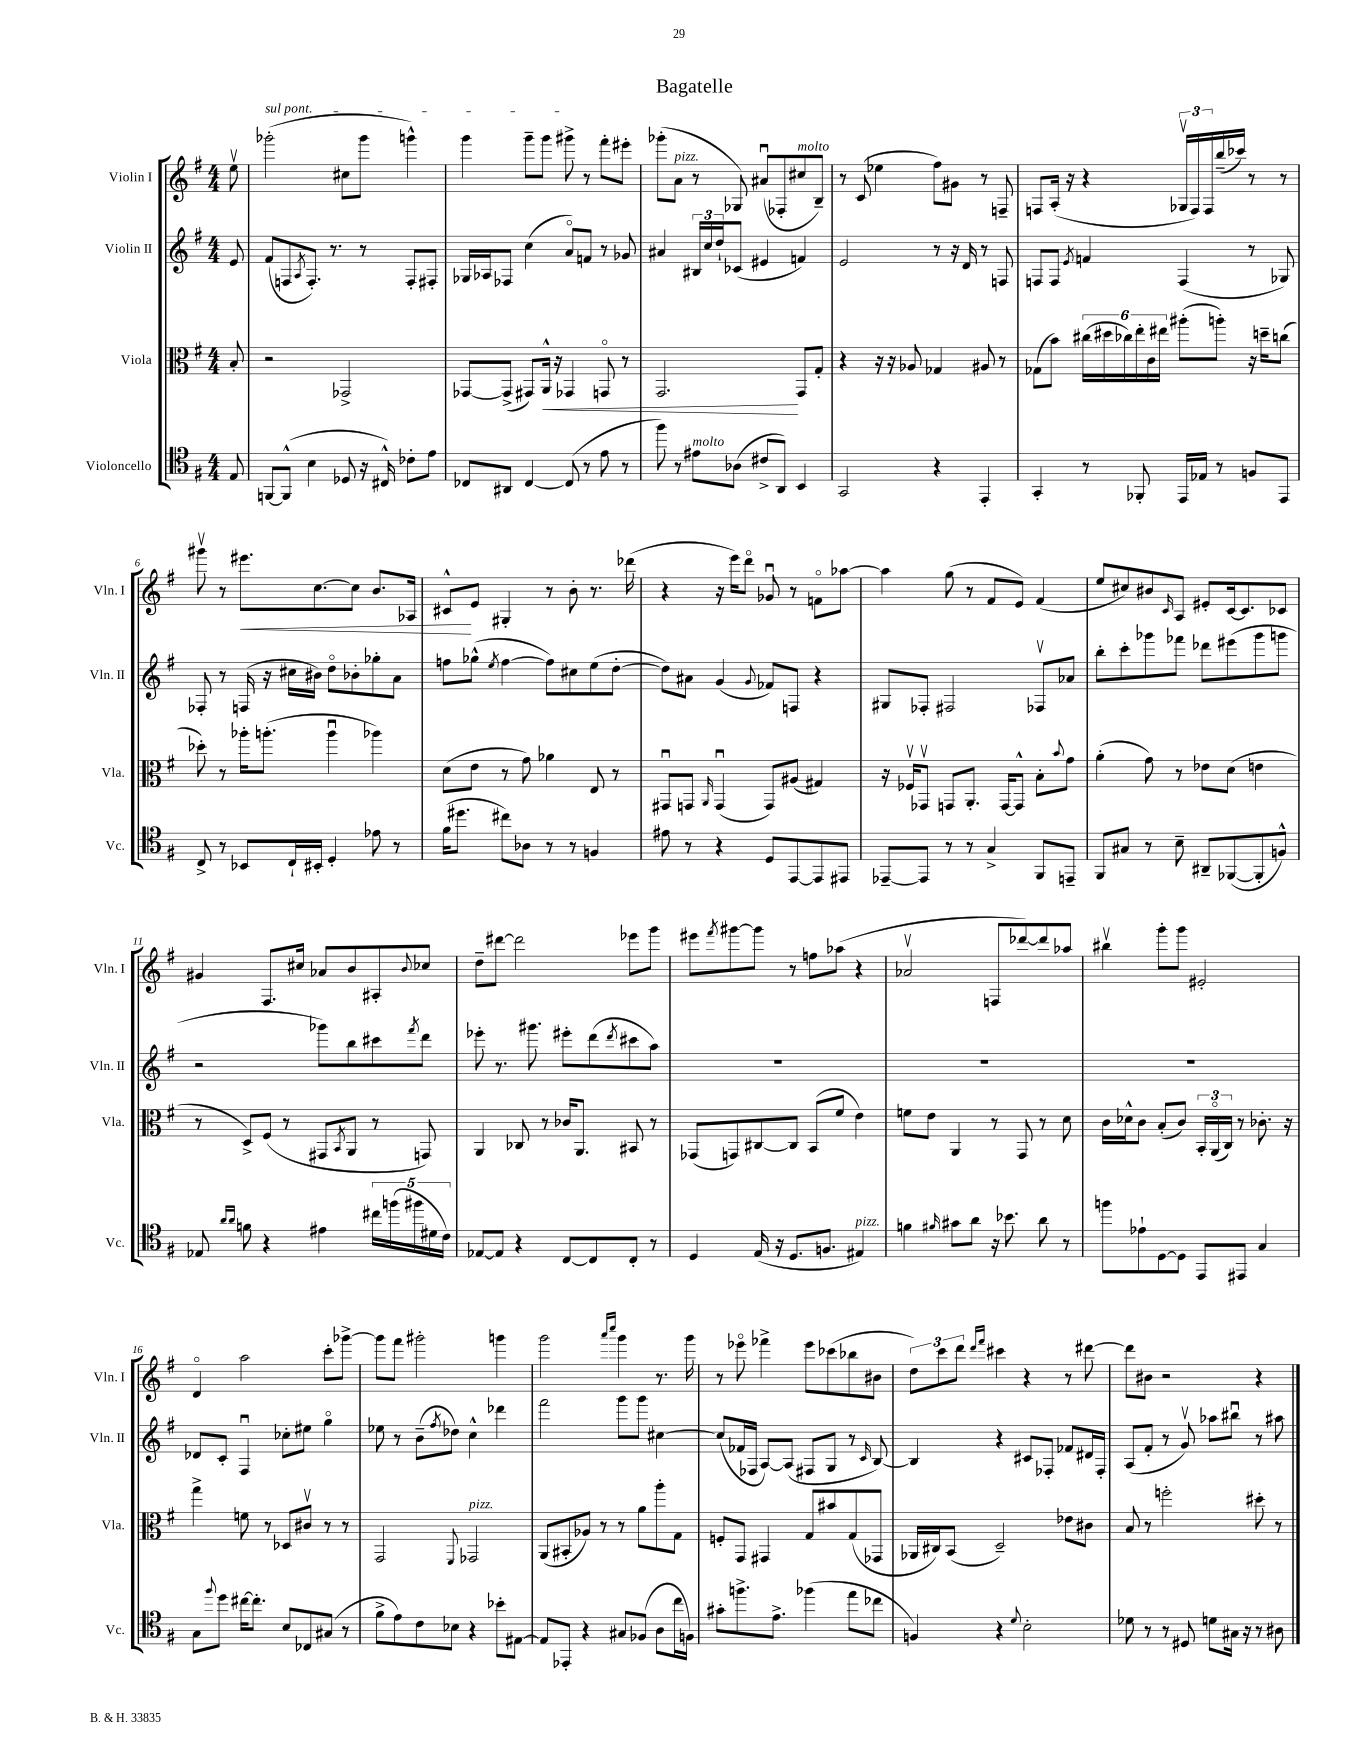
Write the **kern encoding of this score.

**kern	**kern	**dynam	**kern	**kern	**dynam
*part4	*part3	*part3	*part2	*part1	*part1
*staff4	*staff3	*staff3	*staff2	*staff1	*staff1
*I"Violoncello	*I"Viola	*	*I"Violin II	*I"Violin I	*
*I'Vc.	*I'Vla.	*	*I'Vln. II	*I'Vln. I	*
*clefC4	*clefC3	*	*clefG2	*clefG2	*
*k[f#]	*k[f#]	*	*k[f#]	*k[f#]	*
*M4/4	*M4/4	*	*M4/4	*M4/4	*
=	=	=	=	=	=
8E/	8B'/	.	8e/	8eev\	.
=1	=1	=1	=1	=1	=1
!	!	!	!	!LO:TX:a:i:t=sul pont.	!
[8FFn/L	2r	.	(8f#/L	(2ggg-X'\	.
(8FF^^/J]	.	.	8Fn/	.	.
.	.	.	8qA/	.	.
4B\	.	.	8.F'/J)	.	.
.	.	.	8.r	.	.
8D-X/	2GG-X^/	.	.	8cc#X\L	.
16r	.	.	8r	8ggg-\J	.
16C#X^^/)	.	.	.	.	.
8c-X'\L	.	.	8F'/L	4gggn^^\)	.
8e\J	.	.	8F#X'/J	.	.
=2	=2	=2	=2	=2	=2
8C-X/L	[8GG-X/L	.	16G-X/LL	4ggg\	.
.	.	.	16A-X/J	.	.
8AA#X/J	(8GG-^/J]	.	8F-X/J	.	.
[4C-/	8GG#X/L)	.	(4cc\	8ggg~\L	.
!	!	!LO:HP:b	!	!	!
.	16AA^^/Jk	<	.	8ggg\J	.
.	16r	.	.	.	.
(8C-/]	4GG-X/	.	8a/L)	8ggg#X^\	.
8r	.	.	8fn/J	8r	.
8e\	8GGn/	.	8r	8fff#'\L	.
8r	8r	.	8g-X/	8eee#X'\J	.
=3	=3	=3	=3	=3	=3
8ff#\)	2.GG/	.	4a#X/	(8ggg-X'\L	.
!	!	!	!	!LO:TX:a:i:t=pizz.	!
8r	.	.	.	8a\J	.
!LO:TX:a:i:t=molto	!	!	!	!	!
8e#X\L	.	.	24B#X/LL	8r	.
.	.	.	24cc/	.	.
.	.	.	24dd`/J	.	.
(8A-X\J	.	.	(8c-X/J	8G-X/)	.
8c#X^/L	.	.	4e#X/	(8a#Xu/L	.
8AA/J)	.	.	.	8F-X'/	.
!	!	!	!	!LO:TX:a:i:t=molto	!
4BB/	8GG/L	[	4fn/)	8cc#X/	.
.	8G'/J	.	.	8B~/J)	.
=4	=4	=4	=4	=4	=4
2GG/	4r	.	2e/	8r	.
.	.	.	.	(8c/	.
.	16r	.	.	4ee-X\	.
.	16r	.	.	.	.
.	8A-X/	.	.	.	.
4r	4G-X/	.	8r	8ff#\L)	.
.	.	.	16r	8g#X\J	.
.	.	.	16d/	.	.
4EE'/	8A#X/	.	8r	8r	.
.	8r	.	8Fn/	8Fn~/	.
=5	=5	=5	=5	=5	=5
4GG'/	(8G-X\L	.	8Fn/L	8Fn/L	.
.	8b\J)	.	8F/J	(16A'/Jk	.
.	.	.	.	16r	.
.	.	.	8qe/	.	.
8r	(24cc#X\LL	.	4fn/	4r	.
.	24dd#X\	.	.	.	.
.	24cc-X\)	.	.	.	.
8FF-X'/	24ee'\	.	.	.	.
.	24c\	.	.	.	.
.	24ee#X\JJ	.	.	.	.
16EE/LL	(8aa#X'\L	.	(4F/	24G-Xv/LL	.
.	.	.	.	24F/)	.
16E-X/JJ	.	.	.	.	.
.	.	.	.	24F/	.
8r	8aan'\J)	.	.	(16bb~/	.
.	.	.	.	16ccc-X/JJ)	.
8Fn/L	16r	.	8r	8r	.
.	16ddn~\KL	.	.	.	.
8EE/J	(8ccn\J	.	8G-X/)	8r	.
!!LO:LB:g=z
=6	=6	=6	=6	=6	=6
8C^/	8dd-X'\)	.	8F-X'/	8ggg#Xv\	.
8r	8r	.	8r	8r	.
!	!	!	!	!	!LO:HP:b
8BB-X/L	16aa-X'\KL	.	(16Fn/	8.eee#X\L	<
.	(8.aan'\J	.	16r	.	.
16C`/L	.	.	16cc#X\LL	.	.
16BB#X'/JJ	.	.	16b#X\JJ)	[8.cc\	.
4D'/	4aau\	.	8dd\L	.	.
.	.	.	8b-X'\	8cc\J]	.
8e-X\	4aa-X\)	.	8gg-X'\	8.b/L	.
8r	.	.	8a\J	.	.
.	.	.	.	16A-X/Jk	.
=7	=7	=7	=7	=7	=7
(16f#\KL	(8d\L	.	8ffn\L	8c#X^^/L	.
8.dd#X\J	.	.	.	.	.
.	8e\J	.	(8gg-X^^\J	8e/J	[
.	.	.	8qee/	.	.
8cc#X\L)	8r	.	[4ff\	4G#X'/	.
8A-X\J	8g\)	.	.	.	.
8r	4a-X\	.	8ff\L])	8r	.
8r	.	.	8cc#X\	8b'\	.
4Fn/	8E/	.	(8ee\	8.r	.
.	8r	.	[8dd'\J	.	.
.	.	.	.	(16ddd-X\	.
=8	=8	=8	=8	=8	=8
8e#X\	8GG#Xu/L	.	8dd\L])	4r	.
8r	8GGn/J	.	8a#X\J	.	.
.	16qqAA/	.	.	.	.
4r	(4GGu/	.	(4g/	16r	.
.	.	.	.	16eee\KL)	.
.	.	.	.	8ddd\J	.
.	.	.	8qqg/	.	.
8D/L	8GG/L)	.	8f-X/L)	8g-Xu/	.
[8EE/	(8A#X/J	.	8Fn/J	8r	.
8EE/]	4G#X/)	.	4r	8fn\L	.
8EE#X/J	.	.	.	[8aa-X\J	.
=9	=9	=9	=9	=9	=9
[8EE-X~/L	16r	.	8G#X/L	4aa-\]	.
.	16F-Xv/KL	.	.	.	.
8EE-/J]	8GG-Xv/J	.	8F-X'/J	.	.
8r	8GGn/L	.	2F#X/	(8gg\	.
8r	8.AA'/J	.	.	8r	.
4G^/	.	.	.	8f#/L	.
.	[16GG/KL	.	.	.	.
.	8GG^^/J]	.	.	8e/J)	.
8FF#/L	8B'\L	.	8F-Xv/L	(4f#/	.
.	8qqb/	.	.	.	.
8EEn~/J	8g\J	.	8a-X/J	.	.
=10	=10	=10	=10	=10	=10
8FF#/L	(4a'\	.	8bb'\L	8ee/L	.
8G#X/J	.	.	8ccc'\	8cc#X/)	.
8r	8g\)	.	8ggg-X\	8b#X/	.
.	.	.	.	16qqc/	.
8B~\	8r	.	8fff-X\J	8A/J	.
8AA#X~/L	8e-X\L	.	8ddd-X\L	8e#X'/L	.
([8FF-X/	(8d\J	.	(8eee#X\	[16c/k	.
.	.	.	.	8.c/]	.
8FF-'/]	4en\	.	8ggg-\	.	.
8Fn^^/J)	.	.	8gggn\J	8c-X/J	.
!!LO:LB:g=z
=11	=11	=11	=11	=11	=11
8E-X/	8r	.	2r	4g#X/	.
16qqa/LL	.	.	.	.	.
16qqa/JJ	.	.	.	.	.
8fn\	8D^/L)	.	.	.	.
4r	(8F#/J	.	.	8.F#/L	.
.	8r	.	.	.	.
.	.	.	.	16cc#X/Jk	.
4e#X\	8GG#X/L	.	8ggg-X\L)	8a-X/L	.
.	8qBB/	.	.	.	.
.	8AA/J	.	8bb\	8b/	.
20cc#X\LL	8r	.	8ccc#X\	8A#X'/	.
(20ffn\	.	.	.	.	.
20ff#X\	.	.	.	.	.
.	.	.	8qfff#/	8qqb/	.
.	8GGn/)	.	8ddd\J	8cc-X/J	.
20d#X\	.	.	.	.	.
20c\JJ)	.	.	.	.	.
=12	=12	=12	=12	=12	=12
[8E-X/L	4AA/	.	8eee-X'\	8dd~\L	.
8E-/J]	.	.	8.r	[8ddd#X\J	.
4r	8C-X/	.	.	2ddd#\]	.
.	.	.	8.ggg#X\	.	.
.	8r	.	.	.	.
[8C/L	16c-X/KL	.	8eee#X'\L	.	.
.	8.AA/J	.	.	.	.
8C/]	.	.	(8ddd\	.	.
.	.	.	8qddd/	.	.
8C'/J	8BB#X/	.	8ccc#X\	8eee-X\L	.
8r	8r	.	8aa\J)	8ggg\J	.
=13	=13	=13	=13	=13	=13
4D/	(8GG-X/L	.	1r	8eee#X\L	.
.	.	.	.	8qfff#/	.
.	8GGn/)	.	.	[8ggg#X\	.
(16E/	[8C#X/	.	.	8ggg#\J]	.
16r	.	.	.	.	.
8.D/L	8C#/J]	.	.	8r	.
.	(8BB/L	.	.	8ffn\L	.
8.Fn/J	.	.	.	.	.
.	8f#/J	.	.	(8aa-X\J	.
!LO:TX:a:i:t=pizz.	!	!	!	!	!
4E#X/)	4e\)	.	.	4r	.
=14	=14	=14	=14	=14	=14
4fn\	8fn\L	.	1r	2a-Xv/	.
.	8e\J	.	.	.	.
16qqf#X/	.	.	.	.	.
8g#X\L	4AA/	.	.	.	.
8a\J	.	.	.	.	.
16r	8r	.	.	8Fn/L	.
8.b-X\	.	.	.	.	.
.	8GG/	.	.	[8ddd-X/)	.
8a\	8r	.	.	8ddd-/]	.
8r	8d\	.	.	8aa-X/J	.
=15	=15	=15	=15	=15	=15
8ffn\L	16c\LL	.	1r	4bb#Xv\	.
.	16d-X^^\J	.	.	.	.
8e-X`\	8c\J	.	.	.	.
[8D\	(8B'/L	.	.	8ggg'\L	.
8D\J]	8c/J)	.	.	8ggg\J	.
8EE/L	24BB'/LL	.	.	2e#X'/	.
.	(24AA/	.	.	.	.
.	24C/JJ)	.	.	.	.
8EE#X/J	8r	.	.	.	.
4G/	8.c-X'\	.	.	.	.
.	16r	.	.	.	.
!!LO:LB:g=z
=16	=16	=16	=16	=16	=16
8G\L	4gg^\	.	8d-X/L	4d/	.
8qqff#/	.	.	.	.	.
8dd\J	.	.	8c'/J	.	.
[16cc#X\KL	8fn\	.	4F#u/	2aa\	.
8.cc#'\J]	.	.	.	.	.
.	8r	.	.	.	.
8B/L	8D-X/L	.	8cc-X'\L	.	.
8C-X/	8c#Xv/J	.	8ee#X\J	.	.
(8G#X/J	8r	.	4gg\	8ccc'\L	.
8r	8r	.	.	[8ggg-X^\J	.
=17	=17	=17	=17	=17	=17
8f#^\L	2GG/	.	8ee-X\	8ggg-\L]	.
8e\)	.	.	8r	8fff#\J	.
8c\	.	.	(8b~\L	2ggg#X'\	.
.	.	.	8qff#/	.	.
8B-X\J	.	.	8dd-X\J)	.	.
.	8qqFF#/	.	.	.	.
!	!LO:TX:a:i:t=pizz.	!	!	!	!
4r	2GG-X/	.	4cc^^\	.	.
8b-X'\L	.	.	4ddd-X\	4gggn\	.
[8E#X\J	.	.	.	.	.
=18	=18	=18	=18	=18	=18
8E#/L]	(8AA/L	.	2fff#\	2ggg\	.
8EE-X'/J	8BB#X'/	.	.	.	.
4r	8A-X/J)	.	.	.	.
.	8r	.	.	.	.
.	.	.	.	16qqaaa/LL	.
.	.	.	.	16qqcccc/JJ	.
8G#X/L	8r	.	8ggg\L	4ggg\	.
(8F-X/J	8a\L	.	8ggg\J	.	.
8A\L	8aa'\	.	[4cc#X\	8.r	.
16cc\L	8G\J	.	.	.	.
16Fn\JJ)	.	.	.	16ggg\	.
=19	=19	=19	=19	=19	=19
8g#X'\L	8Fn'/L	.	(8cc#/L]	8r	.
8.ffn^\	8GG/J	.	16f-X/L	8eee-X\	.
.	.	.	16F-X/JJ	.	.
.	4GG#X/	.	[8A/L)	4fff-X^\	.
8.e^\J	.	.	.	.	.
.	.	.	(8A/J]	.	.
(4ff-X\	8G/L	.	8F#X/L	8eee-\L	.
.	8b#X/	.	8G/J	(8ccc-X\	.
8ee\L	(8G/	.	8r	8bb-X\	.
.	.	.	16qqc/	.	.
8cc-X\J	8GG-X/J	.	[8B/)	8b#X\J	.
=20	=20	=20	=20	=20	=20
4Fn/)	16AA-X/LL	.	4B/]	12dd\L)	.
.	16C#X/J)	.	.	.	.
.	.	.	.	12ccc\	.
.	(8BB/J	.	.	.	.
.	.	.	.	12ddd\J	.
.	.	.	.	16qqddd/LL	.
.	.	.	.	16qqfff#/JJ	.
4r	2D~/)	.	4r	4ccc#X\	.
8qqd/	.	.	.	.	.
2B'\	.	.	8c#X/L	4r	.
.	.	.	8F-X'/J	.	.
.	8e-X\L	.	8f-X/L	8r	.
.	8c#X\J	.	16d#X/L	[8ddd#X\	.
.	.	.	16F-'/JJ	.	.
=21	=21	=21	=21	=21	=21
8d-X\	8B/	.	(8A/L	8ddd#\L]	.
8r	8r	.	8f#'/J	8b#X\J	.
8r	2ffn'\	.	8r	2r	.
8D#X/	.	.	8gv/)	.	.
8dn\L	.	.	8aa-X\L	.	.
16G#X\Jk	.	.	8bb#Xu\J	.	.
16r	.	.	.	.	.
8r	8dd#X'\	.	8r	4r	.
8A#X\	8r	.	8aa#X\	.	.
==	==	==	==	==	==
*-	*-	*-	*-	*-	*-
